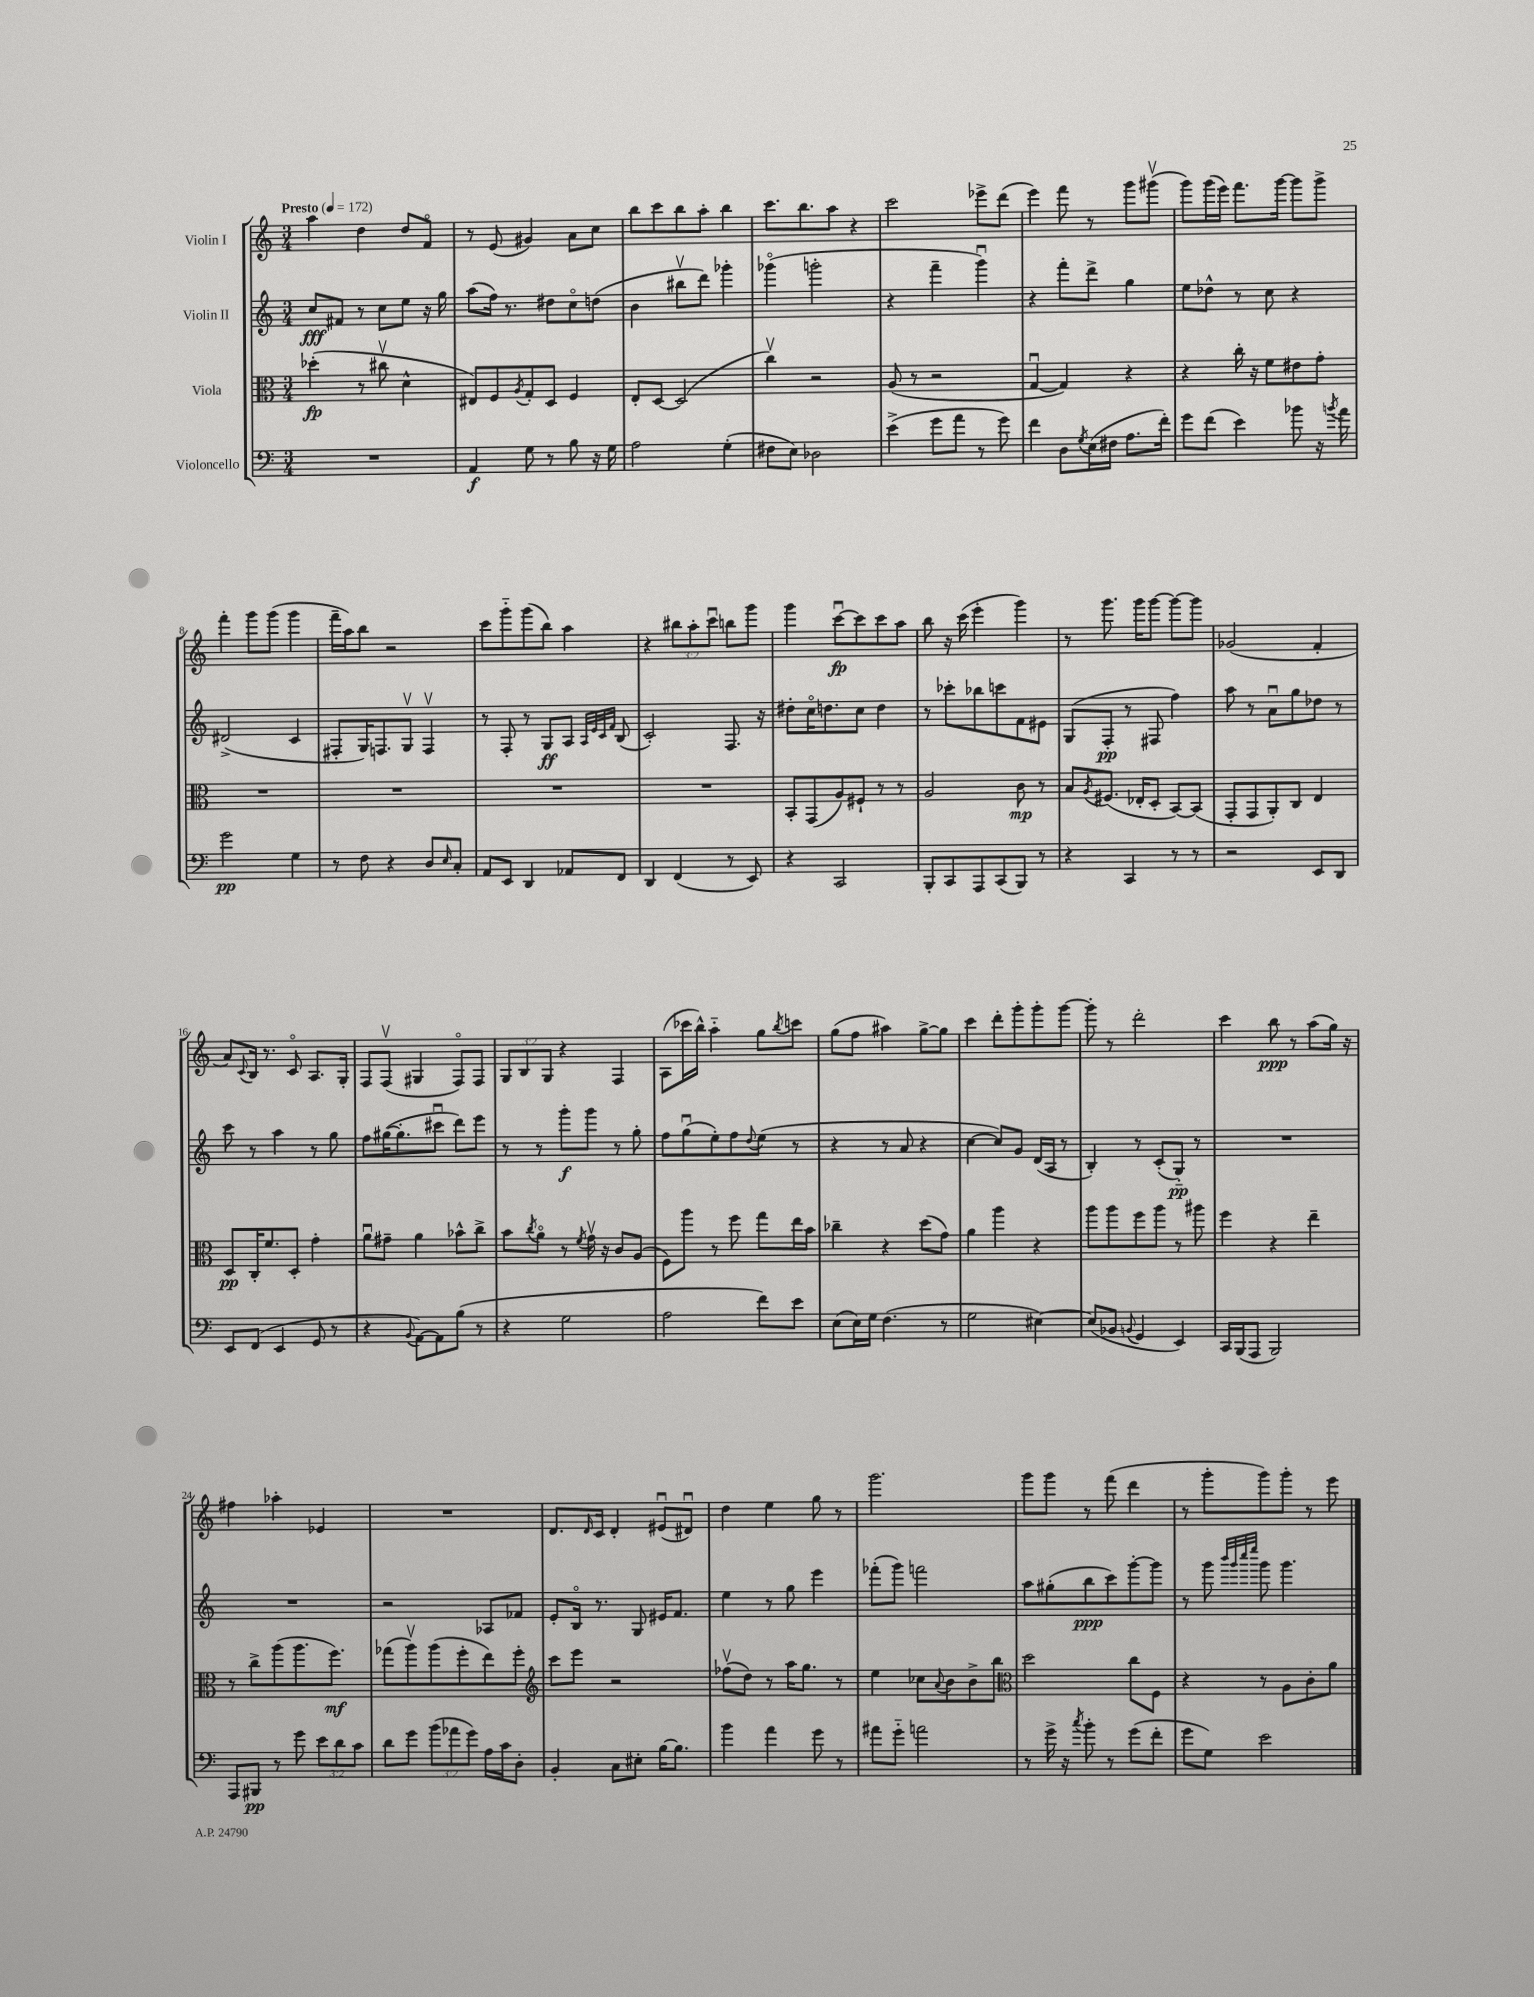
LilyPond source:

<<
\new StaffGroup <<
\new Staff = "s0" \with { instrumentName = "Violin I" } {
    \clef treble \key c \major \numericTimeSignature \time 3/4 \override Staff.TupletNumber.text = #tuplet-number::calc-fraction-text \tempo "Presto" 4 = 172
    a''4 d''4 d''8 f'8\flageolet |
    r8 e'8( gis'4) a'8 c''8 |
    b''8 c'''8 b''8 a''8-. b''4 |
    c'''8. b''8. a''8 r4 |
    c'''2 ees'''8-> d'''8( |
    e'''4) f'''8 r8 g'''8 gis'''8\upbow( |
    g'''8) g'''16( e'''16) f'''8. g'''16~ g'''8 g'''8-> |
    f'''4-. g'''8 g'''8( g'''4 |
    f'''16-- a''16) b''8 r2 |
    c'''8 g'''8-_ g'''8( b''8) a''4 |
    r4 \tuplet 3/2 { bis''8 a''8-. c'''8\downbow } b''8 g'''8 |
    g'''4 c'''8~\downbow\fp c'''8 c'''8 a''8 |
    b''8 r16 c'''16( e'''4-. g'''4) |
    r8 g'''8. g'''16 g'''8~ g'''8~ g'''8 |
    ges'2( f'4-. |
    a'8) \appoggiatura { c'8 } b16 r8. c'8\flageolet a8. g16-. |
    f8 f8\upbow( gis4 f8\flageolet) f8 |
    \tuplet 3/2 { g8 b8 g8 } r4 f4 |
    a8( ces'''16 b''16-^) a''4-_ g''8 \acciaccatura { b''8 } c'''8 |
    g''8( f''8 ais''4) g''8~-> g''8 |
    c'''4 d'''8-. g'''8-. g'''8-. g'''8~ |
    g'''8-. r8 d'''2-. |
    c'''4 b''8\ppp r8 a''8( g''16) r16 |
    fis''4 aes''4-. ees'4 |
    R2. |
    d'8. \grace { d'16 } c'16 d'4-. eis'8\downbow( dis'8\downbow) |
    d''4 e''4 g''8 r8 |
    g'''2. |
    g'''8 g'''8 r8 f'''8( d'''4 |
    r8 g'''8-. g'''8) g'''8-. r8 e'''8 \bar "|." |
}
\new Staff = "s1" \with { instrumentName = "Violin II" } {
    \clef treble \key c \major \numericTimeSignature \time 3/4
    c''8\fff fis'8 r8 c''8 e''8 r16 g''16 |
    a''8( f''16) r8. dis''8 c''8\flageolet d''8( |
    b'4 bis''8\upbow d'''8) ges'''4-. |
    ges'''4\flageolet( g'''2-. |
    r4 f'''4-- g'''4\downbow) |
    r4 f'''8-. d'''8-> g''4 |
    e''8 des''8-^ r8 c''8 r4 |
    dis'2->( c'4 |
    fis8-. g16) f8. g8\upbow f4\upbow |
    r8 f8-. r8 g8\ff a8 \grace { a32 e'32 c'32 f'32 } b8( |
    c'2-.) f8. r16 |
    dis''8-. c''16\flageolet d''8. c''8 d''4 |
    r8 ces'''8-. bes''8 c'''8 f'8 eis'8 |
    g8( f8-.\pp r8 fis8 f''4) |
    a''8 r8 a'8\downbow g''8 des''8 r8 |
    c'''8 r8 a''4 r8 g''8 |
    f''8 gis''16~( gis''8.-. cis'''8\downbow d'''8) e'''8 |
    r8 r8 g'''8-.\f g'''8 r8 g''8-. |
    f''8 g''8\downbow( e''8-.) f''8 \appoggiatura { d''8 } e''8( r8 |
    r4 r8 a'8 r4 |
    c''4~ c''8) g'8 d'16( a16 r8 |
    b4-.) r8 c'8-.( g8-_\pp) r8 |
    R2. |
    R2. |
    r2 aes8 fes'8 |
    e'8-. b16\flageolet r8. g8 eis'16 f'8. |
    e''4 r8 g''8 e'''4 |
    fes'''8-.( g'''8) f'''2 |
    a''8 gis''8-.( b''8\ppp c'''8) g'''8~-. g'''8 |
    r8 g'''8 \grace { b'''32 g'''32 c''''32 e''''32 } g'''8 g'''4. \bar "|." |
}
\new Staff = "s2" \with { instrumentName = "Viola" } {
    \clef alto \key c \major \numericTimeSignature \time 3/4
    des''4-.\fp( r8 cis''8\upbow d'4-^ |
    eis8) f8 \acciaccatura { a8 } g8-. d8 f4 |
    e8-. d8~ d2( |
    c''4\upbow) r2 |
    a8( r8 r2 |
    g4~\downbow g4) r4 |
    r4 c''16-. r16 f'8 eis'8 g'8-. |
    R2. |
    R2. |
    R2. |
    R2. |
    b,8-. g,8( a8) fis8-! r8 r8 |
    a2 c'8\mp r8 |
    b8 \acciaccatura { a8 } fis8.( ees16-. d8-. b,8~) b,8( |
    g,8-. g,8 a,8-.) c8 e4 |
    d8\pp c16-. f'8. d8-. g'4-. |
    a'8\downbow gis'8-- a'4 bes'8-^ c''8-> |
    b'8 \acciaccatura { c''8 } a'8\flageolet r8 \acciaccatura { f'8 } g'16\upbow r16 c'8 a8( |
    f8) a''8 r8 f''8 g''8 e''16 b'16 |
    ces''4-- r4 d''8( g'8) |
    a'4 a''4 r4 |
    a''8 a''8 f''8 a''8 r8 ais''8 |
    f''4 r4 e''4-- |
    r8 c''8-> a''8( a''8. f''8.\mf) |
    ges''8( a''8\upbow) a''8( f''8-. e''8) f''8-. |
    \clef treble c'''8 e'''8 r2 |
    fes''8\upbow( d''8) r8 a''16 g''8. r8 |
    e''4 ces''8 \appoggiatura { a'8 } b'8 b'8-> b''8 |
    \clef alto d''2 c''8 f8 |
    r4 r8 a8 c'8-. a'8 \bar "|." |
}
\new Staff = "s3" \with { instrumentName = "Violoncello" } {
    \clef bass \key c \major \numericTimeSignature \time 3/4 \override Staff.TupletNumber.text = #tuplet-number::calc-fraction-text
    R2. |
    a,4\f g8 r8 b8 r16 g16 |
    a2 g4-.( |
    fis8 e8) des2 |
    e'4->( g'8 a'8 r8 g'8) |
    f'4 d8 \acciaccatura { g8 } e16( fis16 a8. f'16-.) |
    g'8 f'8( e'4) bes'8 r16 \acciaccatura { b'8 } a'16 |
    g'2\pp g4 |
    r8 f8 r4 d8 \grace { e16 } c8-. |
    a,8 e,8 d,4 aes,8 f,8 |
    d,4 f,4( r8 e,8) |
    r4 c,2 |
    b,,8-. c,8 a,,8 c,8( b,,8) r8 |
    r4 c,4 r8 r8 |
    r2 e,8 d,8 |
    e,8 f,8( e,4 g,8 r8 |
    r4 \appoggiatura { b,8 } a,8~) a,8 b8( r8 |
    r4 g2 |
    a2 f'8) e'8 |
    e8( e16) g16 f4.( r8 |
    g2 eis4~) |
    eis8( bes,8 \appoggiatura { b,8 } g,4 e,4) |
    c,16 b,,16( a,,8 b,,2) |
    a,,8 bis,,8\pp r8 g'8 \tuplet 3/2 { e'8 d'8 c'8 } |
    d'8 g'8 \tuplet 3/2 { b'8( aes'8 g'8) } a16 c'16 d8-. |
    b,4-. c8 eis8-. b16~ b8. |
    b'4 a'4 g'8 r8 |
    ais'8 g'8-_ a'2 |
    r8 g'16-> r16 \acciaccatura { c''8 } b'8-. r8 g'8( f'8-. |
    g'8 g8) e'2 \bar "|." |
}
>>
>>
